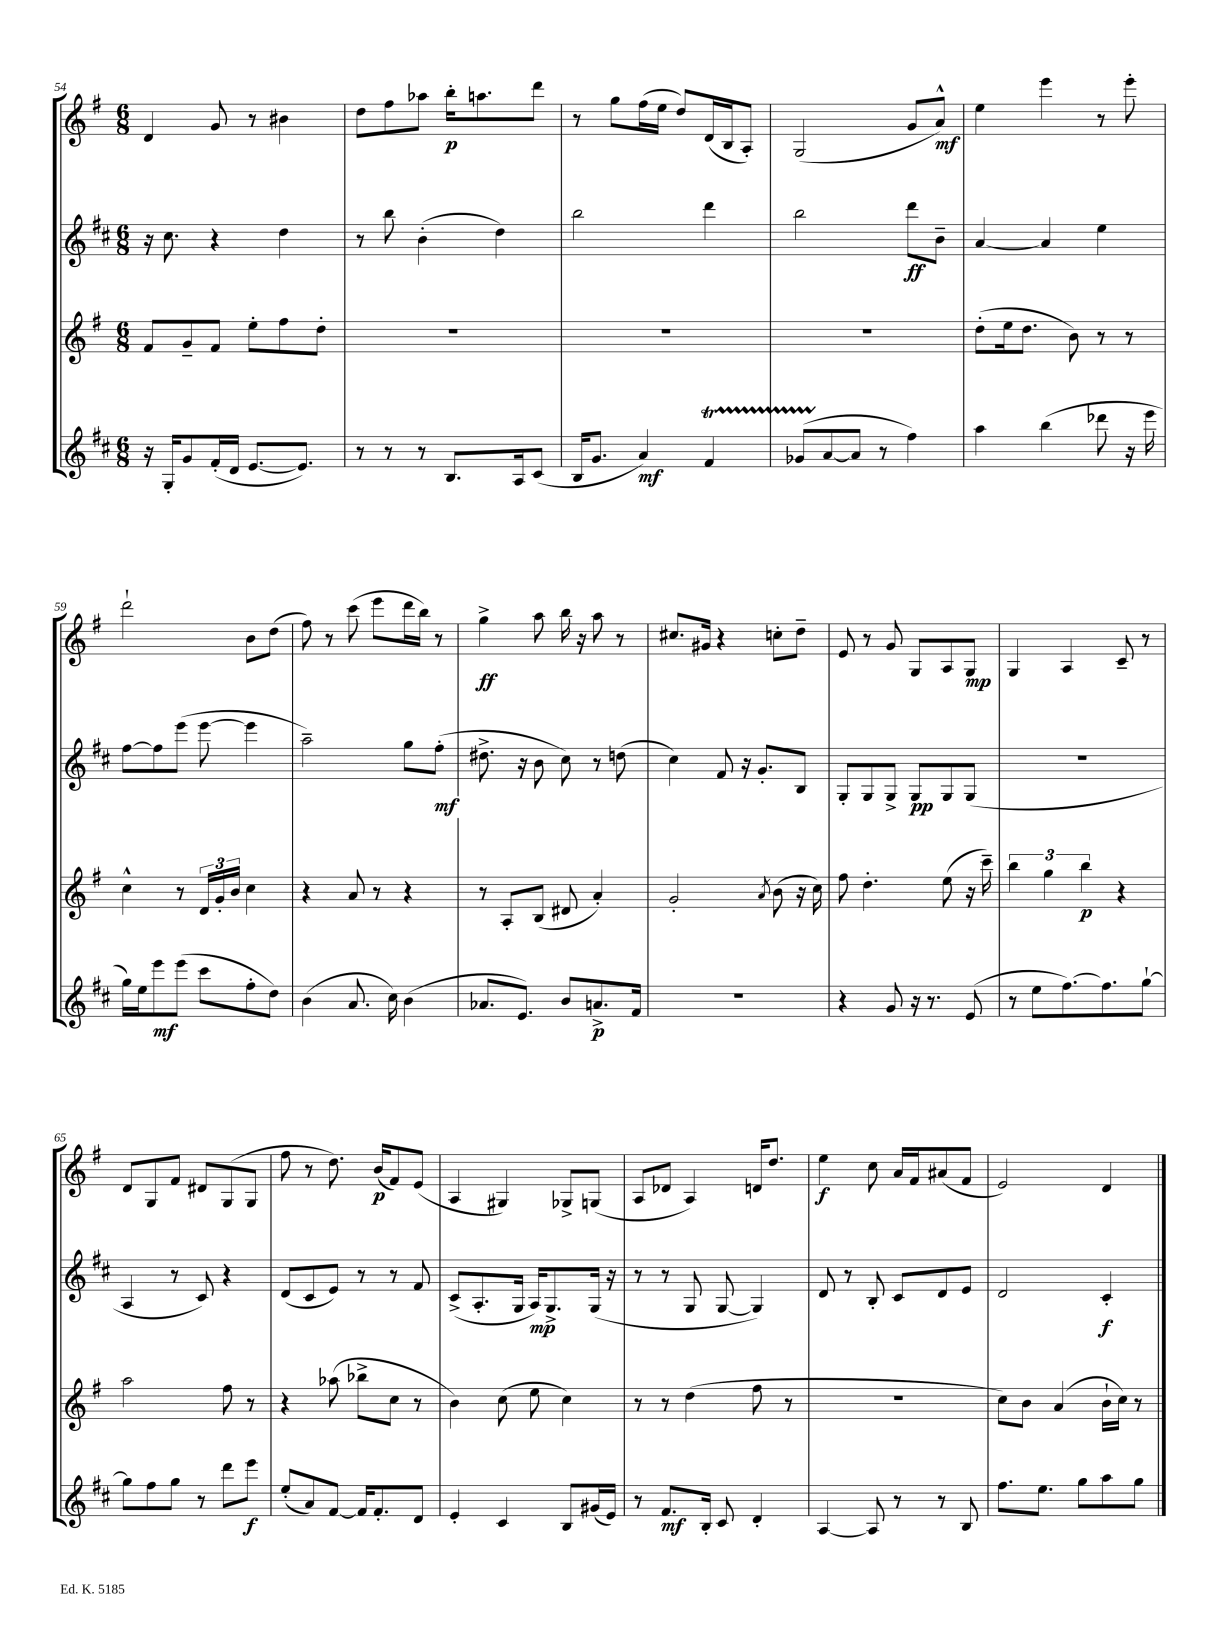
<<
\new StaffGroup <<
\new Staff = "s0" {
    \clef treble \key g \major \numericTimeSignature \time 6/8
    d'4 g'8 r8 bis'4 |
    d''8 fis''8 aes''8 b''16-.\p a''8. d'''8 |
    r8 g''8 fis''16( e''16 d''8) d'16( b16 a8-.) |
    g2( g'8 a'8-^\mf) |
    e''4 e'''4 r8 e'''8-. |
    d'''2-! b'8 d''8( |
    fis''8) r8 c'''8( e'''8 d'''16 b''16) r8 |
    g''4->\ff a''8 b''16 r16 a''8 r8 |
    cis''8. gis'16 r4 c''8-. d''8-- |
    e'8 r8 g'8 g8 a8 g8\mp |
    g4 a4 c'8-- r8 |
    d'8 g8 fis'8 dis'8 g8( g8 |
    fis''8 r8 d''8.) b'16\p( fis'8) e'8( |
    a4 gis4) ges8-> g8( |
    a8 des'8 a4) d'16 d''8. |
    e''4\f c''8 a'16 fis'16 ais'8( fis'8 |
    e'2) d'4 \bar "|." |
}
\new Staff = "s1" {
    \clef treble \key d \major \numericTimeSignature \time 6/8
    r16 cis''8. r4 d''4 |
    r8 b''8 b'4-.( d''4) |
    b''2 d'''4 |
    b''2 d'''8\ff b'8-- |
    a'4~ a'4 e''4 |
    fis''8~ fis''8 e'''8( e'''8~ e'''4 |
    a''2--) g''8 fis''8-.\mf( |
    dis''8.-> r16 b'8 cis''8) r8 d''8( |
    cis''4) fis'8 r16 g'8.-. b8 |
    g8-. g8 g8-> g8\pp g8 g8( |
    R2. |
    a4 r8 cis'8) r4 |
    d'8( cis'8 e'8) r8 r8 fis'8 |
    cis'8->( a8.-. g16 a16\mp) g8.-> g16( r16 |
    r8 r8 g8 g8~ g4) |
    d'8 r8 b8-. cis'8 d'8 e'8 |
    d'2 cis'4-.\f \bar "|." |
}
\new Staff = "s2" {
    \clef treble \key g \major \numericTimeSignature \time 6/8
    fis'8 g'8-- fis'8 e''8-. fis''8 d''8-. |
    R2. |
    R2. |
    R2. |
    d''8-.( e''16 d''8. b'8) r8 r8 |
    c''4-^ r8 \tuplet 3/2 { d'16 g'16-. b'16 } c''4 |
    r4 a'8 r8 r4 |
    r8 a8-. b8( dis'8 a'4-.) |
    g'2-. \acciaccatura { a'8 } b'8( r16 c''16) |
    fis''8 d''4.-. e''8( r16 c'''16--) |
    \tuplet 3/2 { b''4 g''4 b''4\p } r4 |
    a''2 fis''8 r8 |
    r4 aes''8( bes''8-> c''8 r8 |
    b'4) c''8( e''8 c''4) |
    r8 r8 d''4( fis''8 r8 |
    R2. |
    c''8) b'8 a'4( b'16-! c''16) r8 \bar "|." |
}
\new Staff = "s3" {
    \clef treble \key d \major \numericTimeSignature \time 6/8
    r16 g16-. g'8 fis'16-.( d'16 e'8.~ e'8.) |
    r8 r8 r8 b8. a16 cis'8( |
    b16 g'8. a'4\mf) fis'4\startTrillSpan |
    ges'8( a'8~\stopTrillSpan a'8 r8 fis''4) |
    a''4 b''4( des'''8 r16 e'''16 |
    g''16) e''16 e'''8\mf e'''8( cis'''8 fis''8-. d''8) |
    b'4( a'8. cis''16) b'4( |
    aes'8. e'8.) b'8 a'8.->\p fis'16 |
    R2. |
    r4 g'8 r16 r8. e'8( |
    r8 e''8 fis''8.~) fis''8. g''8~-! |
    g''8 fis''8 g''8 r8 d'''8 e'''8\f |
    e''8-.( a'8) fis'8~ fis'16 fis'8.-. d'8 |
    e'4-. cis'4 b8 gis'16( e'16) |
    r8 fis'8.\mf b16-. cis'8 d'4-. |
    a4~ a8 r8 r8 b8 |
    fis''8. e''8. g''8 a''8 g''8 \bar "|." |
}
>>
>>
\layout { \context { \Score currentBarNumber = #54 } }
